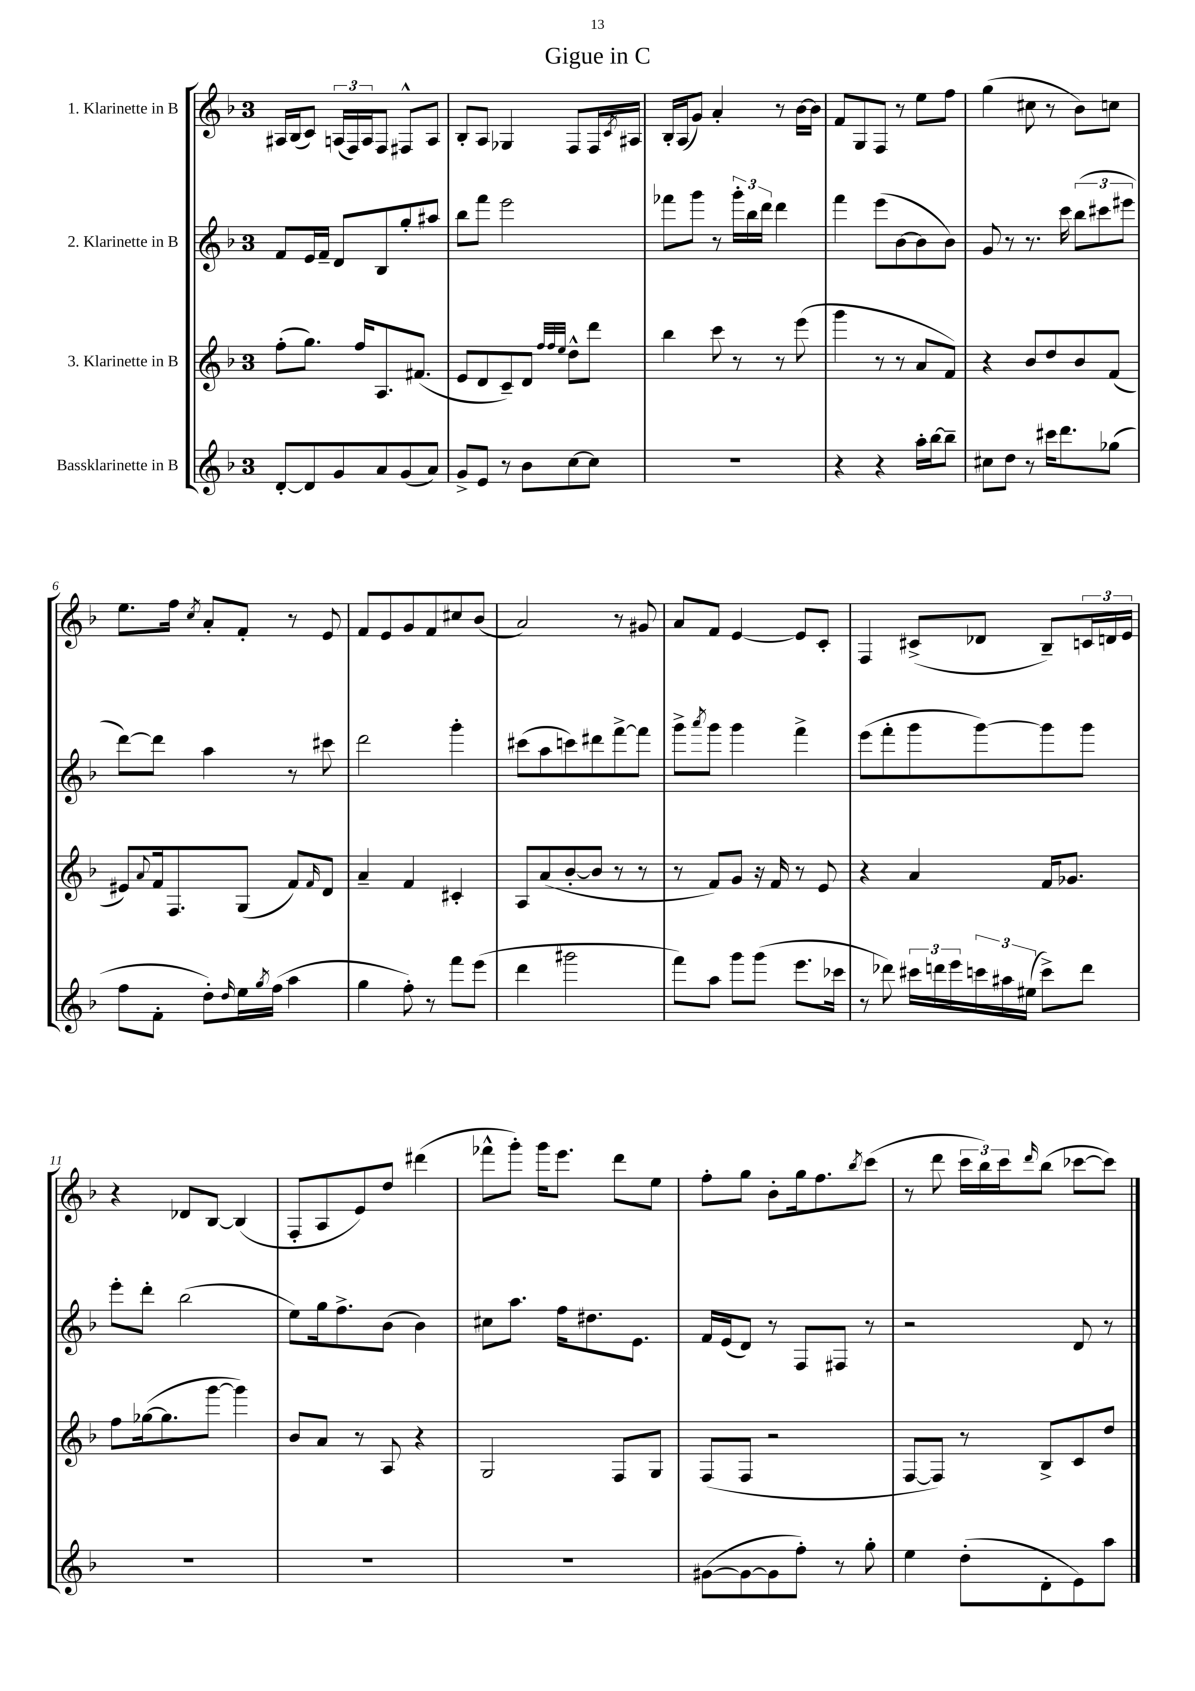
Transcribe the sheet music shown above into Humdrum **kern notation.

**kern	**kern	**kern	**kern
*part4	*part3	*part2	*part1
*staff4	*staff3	*staff2	*staff1
*I"Bassklarinette in B	*I"3. Klarinette in B	*I"2. Klarinette in B	*I"1. Klarinette in B
*clefG2	*clefG2	*clefG2	*clefG2
*k[b-]	*k[b-]	*k[b-]	*k[b-]
*M3/4	*M3/4	*M3/4	*M3/4
=1	=1	=1	=1
[8d'/L	(8ff'\L	8f/L	16A#X/LL
.	.	.	(16B-/J
8d/]	8.gg\J)	16e/L	8c/J)
.	.	16f~/JJ	.
8g/	.	8d/L	(24An/LL
.	.	.	24F/)
.	16ff/KL	.	.
.	.	.	24A/J
8a/	8.A/	8B-/	8F/J
(8g/	.	8gg'/	8F#X^^/L
.	(8.f#X/J	.	.
8a/J)	.	8aa#X/J	8A/J
=2	=2	=2	=2
8g^/L	8e/L	8bb-\L	8B-'/L
8e/J	8d/	8fff\J	8A/J
8r	8c~/)	2eee\	4G-X/
8b-\L	8d/J	.	.
.	32qqff/LLL	.	.
.	32qqff/	.	.
.	32qqee/JJJ	.	.
[8cc\	8dd^^\L	.	8F/L
8cc\J]	8ddd\J	.	16F/L
.	.	.	8qc/
.	.	.	16A#X/JJ
=3	=3	=3	=3
2.r	4bb-\	8fff-X\L	16B-'/LL
.	.	.	(16A/J
.	.	8ggg\J	8g/J)
.	8ccc\	8r	4a'/
.	8r	24ggg'\LL	.
.	.	24bb-\	.
.	.	24ddd\JJ	.
.	8r	4ddd\	8r
.	(8eee\	.	[16b-\LL
.	.	.	16b-\JJ]
=4	=4	=4	=4
4r	4ggg\	4fff\	8f/L
.	.	.	8G/
4r	8r	(8eee\L	8F/J
.	8r	[8b-\	8r
16aa'\LL	8a/L	8b-\]	8ee\L
[16bb-\J	.	.	.
8bb-~\J]	8f/J)	8b-\J)	8ff\J
=5	=5	=5	=5
8cc#X\L	4r	8g/	(4gg\
8dd\J	.	8r	.
8r	8b-/L	8.r	8cc#X\
16ccc#X\KL	8dd/	.	8r
8.ddd\	.	16ccc\	.
.	8b-/	(12bb-\L	8b-\L)
.	.	12ccc#X\	.
(8gg-X\J	(8f/J	.	8ccn\J
.	.	12eee#X\J	.
!!LO:LB:g=z
=6	=6	=6	=6
8ff\L	8e#X/L)	[8ddd\L)	8.ee\L
.	8qqa/	.	.
8f'\J	16f/k	8ddd\J]	.
.	8.F/	.	16ff\Jk
.	.	.	8qcc/
8dd'\L)	.	4aa\	8a'/L
16qqdd/	.	.	.
16ee\L	(8G/J	.	8f'/J
8qgg/	.	.	.
(16ff\JJ	.	.	.
4aa\	8f/L)	8r	8r
.	16qqf/	.	.
.	8d/J	8ccc#X\	8e/
=7	=7	=7	=7
4gg\	4a~/	2ddd\	8f/L
.	.	.	8e/
8ff'\)	4f/	.	8g/
8r	.	.	8f/
8fff\L	4c#X'/	4ggg'\	8cc#X/
(8eee\J	.	.	(8b-/J
=8	=8	=8	=8
4ddd\	8A/L	(8ccc#X\L	2a/)
.	(8a/	8aa\	.
2ggg#X\	[8b-'/	8cccn\)	.
.	8b-/J]	8ddd#X\	.
.	8r	[8fff^\	8r
.	8r	8fff\J]	8g#X/
=9	=9	=9	=9
8fff\L)	8r	8ggg^\L	8a/L
.	.	8qaaa/	.
8aa\J	8f/L)	8ggg\J	8f/J
8ggg\L	8g/J	4ggg\	[4e/
(8ggg\J	16r	.	.
.	16f/	.	.
8.eee\L	8r	4fff^\	8e/L]
.	8e/	.	8c'/J
16ccc-X\Jk	.	.	.
=10	=10	=10	=10
8r	4r	(8eee\L	4F/
8ddd-X\)	.	8fff'\	.
24ccc#X\LL	4a/	8ggg\	(8c#X^/L
24dddn\	.	.	.
24eee\	.	.	.
24cccn\	.	[8ggg\)	8d-X/J
24aa#X\	.	.	.
(24ee#X\JJ	.	.	.
8ccc^\L)	16f/KL	8ggg\]	8B-~/L)
.	8.g-X/J	.	.
8ddd\J	.	8ggg\J	24cn/L
.	.	.	24dn/
.	.	.	24e/JJ
!!LO:LB:g=z
=11	=11	=11	=11
2.r	8ff\L	8eee'\L	4r
.	([16gg-X\k	8ddd'\J	.
.	8.gg-\]	.	.
.	.	(2bb-\	8d-X/L
.	[8ggg\J	.	[8B-/J
.	4ggg\])	.	(4B-/]
=12	=12	=12	=12
2.r	8b-/L	8ee\L)	8F'/L
.	8a/J	16gg\k	8A/
.	.	8.ff^\	.
.	8r	.	8e/)
.	8A/	(8b-\J	8dd/J
.	4r	4b-\)	(4ddd#X\
=13	=13	=13	=13
2.r	2G/	8cc#X\L	8fff-X^^\L
.	.	8.aa\J	8ggg'\J)
.	.	.	16ggg\KL
.	.	16ff\KL	8.eee\J
.	.	8.dd#X\	.
.	8F/L	.	8ddd\L
.	.	8.e\J	.
.	8G/J	.	8ee\J
=14	=14	=14	=14
([8g#X\L	(8F/L	16f/LL	8ff'\L
.	.	(16e/J	.
8g#\_	8F/J	8d/J)	8gg\J
8g#\]	2r	8r	8b-'\L
8ff'\J)	.	8F/L	16gg\k
.	.	.	8.ff\
8r	.	8F#X/J	.
.	.	.	8qbb-/
8gg'\	.	8r	(8ccc\J
=15	=15	=15	=15
4ee\	[8F/L	2r	8r
.	8F/J])	.	8ddd\
(8dd'\L	8r	.	24ccc\LL
.	.	.	24bb-\)
.	.	.	24ccc\J
.	.	.	16qqddd/
8d'\	8B-^/L	.	(8bb-\J
8e\)	8c/	8d/	[8ccc-X\L
8aa\J	8dd/J	8r	8ccc-\J])
==	==	==	==
*-	*-	*-	*-
